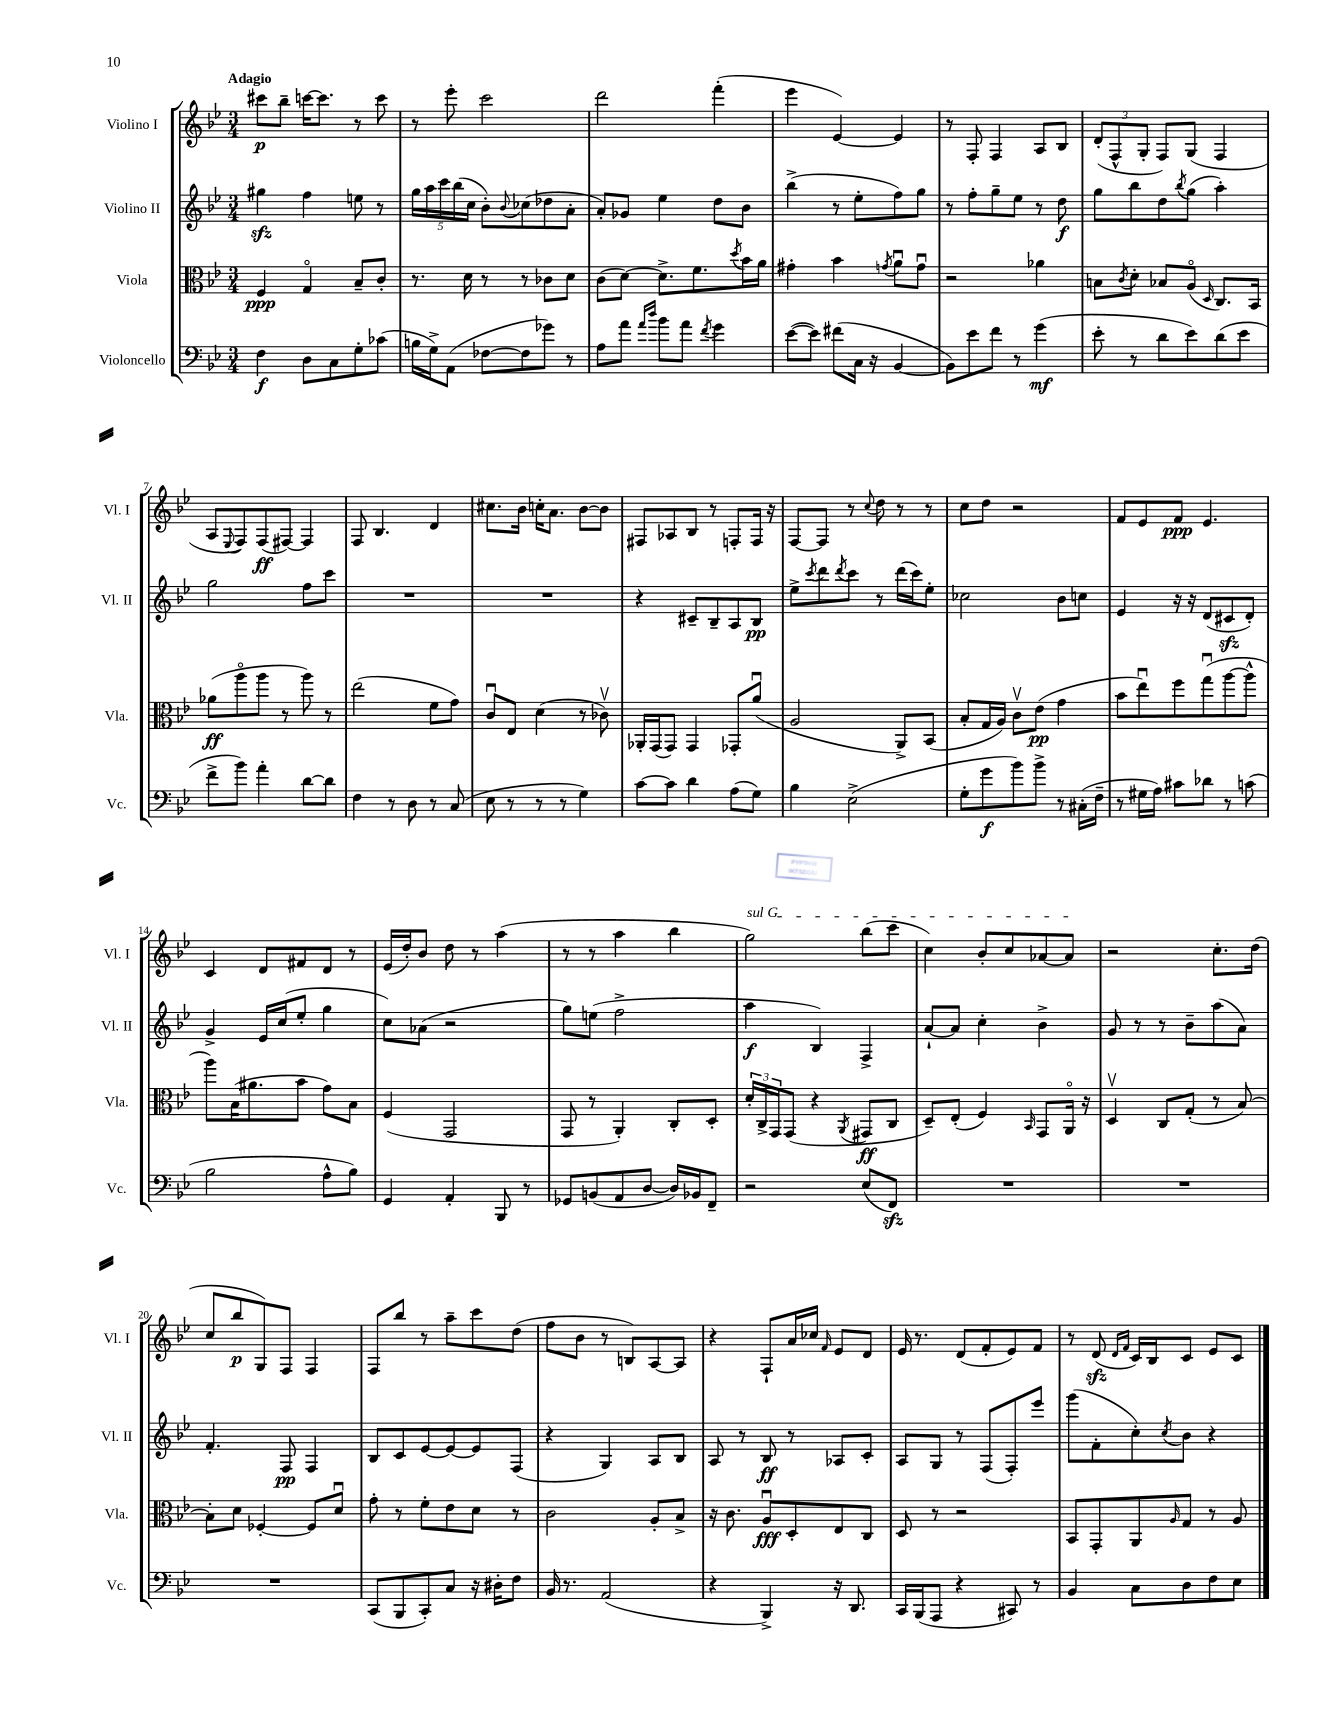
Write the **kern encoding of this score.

**kern	**dynam	**kern	**dynam	**kern	**dynam	**kern	**dynam
*part4	*part4	*part3	*part3	*part2	*part2	*part1	*part1
*staff4	*staff4	*staff3	*staff3	*staff2	*staff2	*staff1	*staff1
*I"Violoncello	*	*I"Viola	*	*I"Violino II	*	*I"Violino I	*
*I'Vc.	*	*I'Vla.	*	*I'Vl. II	*	*I'Vl. I	*
*clefF4	*	*clefC3	*	*clefG2	*	*clefG2	*
*k[b-e-]	*	*k[b-e-]	*	*k[b-e-]	*	*k[b-e-]	*
*M3/4	*	*M3/4	*	*M3/4	*	*M3/4	*
=1	=1	=1	=1	=1	=1	=1	=1
!	!	!	!	!	!	!LO:TX:a:B:t=Adagio	!
4F\	f	4F/	ppp	4gg#Xzz\	.	8ccc#X\L	p
.	.	.	.	.	.	8bb-~\J	.
8D\L	.	4G/	.	4ff\	.	[16cccn\KL	.
.	.	.	.	.	.	8.ccc\J]	.
8C\	.	.	.	.	.	.	.
8G'\	.	8B-~/L	.	8een\	.	8r	.
(8c-X\J	.	8c'/J	.	8r	.	8ccc\	.
=2	=2	=2	=2	=2	=2	=2	=2
16Bn\LL	.	8.r	.	20gg\LL	.	8r	.
.	.	.	.	20aa\	.	.	.
16G^\J)	.	.	.	.	.	.	.
.	.	.	.	20ccc\	.	.	.
(8AA\J	.	.	.	.	.	8eee-'\	.
.	.	.	.	(20bb-\	.	.	.
.	.	16d\	.	.	.	.	.
.	.	.	.	20cc\JJ	.	.	.
[8F-X\L	.	8r	.	8b-'\L)	.	2ccc\	.
.	.	.	.	8qqb-/	.	.	.
8F-\]	.	8r	.	(8cc-X\	.	.	.
8g-X\J)	.	8c-X\L	.	8dd-X\	.	.	.
8r	.	8d\J	.	8a'\J	.	.	.
=3	=3	=3	=3	=3	=3	=3	=3
8A\L	.	(8c\L	.	8a'/L)	.	2ddd\	.
8a\J	.	[8d\J)	.	8g-X/J	.	.	.
16qqa/LL	.	.	.	.	.	.	.
16qqdd/JJ	.	.	.	.	.	.	.
8b-\L	.	8.d^\L]	.	4ee-\	.	.	.
8a\J	.	.	.	.	.	.	.
.	.	8.f\	.	.	.	.	.
8qf/	.	.	.	.	.	.	.
4g\	.	.	.	8dd\L	.	(4fff'\	.
.	.	8qdd/	.	.	.	.	.
.	.	16b-\L	.	8b-\J	.	.	.
.	.	16a\JJ	.	.	.	.	.
=4	=4	=4	=4	=4	=4	=4	=4
([8e-\L	.	4g#X'\	.	(4bb-^\	.	4eee-\	.
8e-\J])	.	.	.	.	.	.	.
(8f#X\L	.	4b-\	.	8r	.	[4e-/)	.
16C\Jk	.	.	.	8ee-'\L	.	.	.
16r	.	.	.	.	.	.	.
.	.	8qgn/	.	.	.	.	.
[4BB-/	.	8au\L	.	8ff\)	.	4e-/]	.
.	.	8gu\J	.	8gg\J	.	.	.
=5	=5	=5	=5	=5	=5	=5	=5
8BB-\L])	.	2r	.	8r	.	8r	.
8e-\	.	.	.	8ff'\L	.	8F'/	.
8f\J	.	.	.	8gg~\	.	4F/	.
8r	.	.	.	8ee-\J	.	.	.
(4g\	mf	4a-X\	.	8r	.	8A/L	.
.	.	.	.	8dd\	f	8B-/J	.
=6	=6	=6	=6	=6	=6	=6	=6
8e-'\	.	8Bn\L	.	8gg\L	.	(12d'/L	.
.	.	.	.	.	.	12F^^/	.
.	.	8qc/	.	.	.	.	.
8r	.	8d'\J	.	8bb-\	.	.	.
.	.	.	.	.	.	12G'/J	.
8d\L	.	8B-X/L	.	8dd\	.	8F/L)	.
.	.	.	.	8qbb-/	.	.	.
8e-\)	.	(8A/J	.	(8gg\J	.	(8G/J	.
.	.	16qqD/	.	.	.	.	.
(8d\	.	8.C/L)	.	4aa'\)	.	4F/	.
8e-\J	.	.	.	.	.	.	.
.	.	16BB-/Jk	.	.	.	.	.
!!LO:LB:g=z
=7	=7	=7	=7	=7	=7	=7	=7
8f^\L	.	(8a-X\L	ff	2gg\	.	8A/L	.
.	.	.	.	.	.	8qqE-/	.
8b-\J)	.	8aa\	.	.	.	8F/)	.
4a'\	.	8aa\J	.	.	.	(8F/	ff
.	.	8r	.	.	.	[8F#X/J)	.
[8d\L	.	8aa\)	.	8ff\L	.	4F#/]	.
8d\J]	.	8r	.	8ccc\J	.	.	.
=8	=8	=8	=8	=8	=8	=8	=8
4F\	.	(2ee-\	.	2.r	.	8F/	.
.	.	.	.	.	.	4.B-/	.
8r	.	.	.	.	.	.	.
8D\	.	.	.	.	.	.	.
8r	.	8f\L	.	.	.	4d/	.
(8C/	.	8g\J)	.	.	.	.	.
=9	=9	=9	=9	=9	=9	=9	=9
8E-\	.	8cu/L	.	2.r	.	8.cc#X\L	.
8r	.	8E-/J	.	.	.	.	.
.	.	.	.	.	.	16b-\Jk	.
8r	.	(4d\	.	.	.	16ccn'\KL	.
.	.	.	.	.	.	8.a\J	.
8r	.	.	.	.	.	.	.
4G\)	.	8r	.	.	.	[8b-\L	.
.	.	8c-Xv\)	.	.	.	8b-\J]	.
=10	=10	=10	=10	=10	=10	=10	=10
[8c\L	.	16AA-X'/LL	.	4r	.	8F#X/L	.
.	.	(16GG/J	.	.	.	.	.
8c\J]	.	8GG/J)	.	.	.	8A-X/	.
4d\	.	4GG/	.	8c#X~/L	.	8B-/J	.
.	.	.	.	8B-~/	.	8r	.
(8A\L	.	8GG-X'/L	.	8A/	.	8Fn'/L	.
8G\J)	.	(8au/J	.	8B-/J	pp	16F/Jk	.
.	.	.	.	.	.	16r	.
=11	=11	=11	=11	=11	=11	=11	=11
4B-\	.	2A/	.	8ee-^\L	.	[8F/L	.
.	.	.	.	8qccc/	.	.	.
.	.	.	.	8ddd\	.	8F/J]	.
.	.	.	.	8qddd/	.	.	.
(2E-^\	.	.	.	8ccc\J	.	8r	.
.	.	.	.	.	.	8qqcc/	.
.	.	.	.	8r	.	8dd\	.
.	.	8AA^/L)	.	(16ddd\LL	.	8r	.
.	.	.	.	16ccc\J)	.	.	.
.	.	(8BB-/J	.	8ee-'\J	.	8r	.
=12	=12	=12	=12	=12	=12	=12	=12
8G'\L	.	8B-'/L	.	2cc-X\	.	8cc\L	.
8g\	f	16G/L	.	.	.	8dd\J	.
.	.	16A/JJ)	.	.	.	.	.
8b-\)	.	8cv\L	.	.	.	2r	.
8b-^\J	.	(8e-\J	pp	.	.	.	.
8r	.	4g\	.	8b-\L	.	.	.
(16C#X'\LL	.	.	.	8ccn\J	.	.	.
16F~\JJ	.	.	.	.	.	.	.
=13	=13	=13	=13	=13	=13	=13	=13
8r	.	8b-\L	.	4e-/	.	8f/L	.
16G#X\LL	.	8ee-u\)	.	.	.	8e-/	.
16A\JJ)	.	.	.	.	.	.	.
8c#X\L	.	8ff\	.	16r	.	8f/J	ppp
.	.	.	.	16r	.	.	.
8d-X\J	.	(8ggu\	.	(8d/L	.	4.e-/	.
8r	.	[8aa\	.	8c#Xzz/	.	.	.
(8cn\	.	8aa^^\J]	.	8d'/J)	.	.	.
!!LO:LB:g=z
=14	=14	=14	=14	=14	=14	=14	=14
2B-\	.	8aa\L)	.	4g^/	.	4c/	.
.	.	(16B-\K	.	.	.	.	.
.	.	8.a#X\	.	.	.	.	.
.	.	.	.	16e-/LL	.	8d/L	.
.	.	.	.	(16cc/J	.	.	.
.	.	8b-\J	.	8ee-'/J	.	8f#X/	.
8A^^\L	.	8g\L)	.	4gg\	.	8d/J	.
8B-\J)	.	8B-\J	.	.	.	8r	.
=15	=15	=15	=15	=15	=15	=15	=15
4GG/	.	(4F/	.	8cc\L)	.	(16e-/LL	.
.	.	.	.	.	.	16dd'/J)	.
.	.	.	.	(8a-X\J	.	8b-/J	.
4AA'/	.	2GG/	.	2r	.	8dd\	.
.	.	.	.	.	.	8r	.
8BBB-/	.	.	.	.	.	(4aa\	.
8r	.	.	.	.	.	.	.
=16	=16	=16	=16	=16	=16	=16	=16
8GG-X/L	.	8GG/	.	8gg\L)	.	8r	.
(8BBn/	.	8r	.	(8een\J	.	8r	.
8AA/	.	4AA'/)	.	2ff^\	.	4aa\	.
[8D/J	.	.	.	.	.	.	.
16D/LL])	.	8C'/L	.	.	.	4bb-\	.
16BB-X/J	.	.	.	.	.	.	.
8FF~/J	.	8D'/J	.	.	.	.	.
=17	=17	=17	=17	=17	=17	=17	=17
!	!	!	!	!	!	!LO:TX:a:i:t=sul G	!
2r	.	24d'/LL	.	4aa\	f	2gg\)	.
.	.	24C^/	.	.	.	.	.
.	.	24GG/J	.	.	.	.	.
.	.	(8GG/J	.	.	.	.	.
.	.	4r	.	4B-/)	.	.	.
.	.	8qAA/	.	.	.	.	.
(8E-/L	.	8GG#X/L	ff	4F^/	.	(8bb-\L	.
8FFzz/J)	.	8C/J	.	.	.	8ccc\J	.
=18	=18	=18	=18	=18	=18	=18	=18
2.r	.	8D~/L)	.	[8a`/L	.	4cc\)	.
.	.	(8E-'/J	.	8a/J]	.	.	.
.	.	4F/)	.	4cc'\	.	8b-'/L	.
.	.	.	.	.	.	8cc/	.
.	.	16qqBB-/	.	.	.	.	.
.	.	8GG/L	.	4b-^\	.	[8a-X/	.
.	.	16AA/Jk	.	.	.	8a-/J]	.
.	.	16r	.	.	.	.	.
=19	=19	=19	=19	=19	=19	=19	=19
2.r	.	4Dv/	.	8g/	.	2r	.
.	.	.	.	8r	.	.	.
.	.	8C/L	.	8r	.	.	.
.	.	(8G'/J	.	8b-~\L	.	.	.
.	.	8r	.	(8aa\	.	8.cc'\L	.
.	.	[8B-/)	.	8a\J)	.	.	.
.	.	.	.	.	.	(16dd\Jk	.
!!LO:LB:g=z
=20	=20	=20	=20	=20	=20	=20	=20
2.r	.	8B-'\L]	.	4.f'/	.	8cc/L	.
.	.	8d\J	.	.	.	8bb-/	p
.	.	[4F-X'/	.	.	.	8G/)	.
.	.	.	.	8F/	pp	8F/J	.
.	.	8F-/L]	.	4F/	.	4F/	.
.	.	8du/J	.	.	.	.	.
=21	=21	=21	=21	=21	=21	=21	=21
(8CC/L	.	8g'\	.	8B-/L	.	8F/L	.
8BBB-/	.	8r	.	8c/	.	8bb-/J	.
8CC'/)	.	8f'\L	.	[8e-/	.	8r	.
8C/J	.	8e-\	.	8e-/_	.	8aa~\L	.
16r	.	8d\J	.	8e-/]	.	8ccc\	.
16D#X'\KL	.	.	.	.	.	.	.
8F\J	.	8r	.	(8F/J	.	(8dd\J	.
=22	=22	=22	=22	=22	=22	=22	=22
16BB-/	.	2c\	.	4r	.	8ff\L	.
8.r	.	.	.	.	.	.	.
.	.	.	.	.	.	8b-\J	.
(2AA/	.	.	.	4G/)	.	8r	.
.	.	.	.	.	.	8Bn/L)	.
.	.	8A'/L	.	8A/L	.	[8A/	.
.	.	8B-^/J	.	8B-/J	.	8A/J]	.
=23	=23	=23	=23	=23	=23	=23	=23
4r	.	16r	.	8A/	.	4r	.
.	.	8.c\	.	.	.	.	.
.	.	.	.	8r	.	.	.
4BBB-^/)	.	8Au/L	fff	8B-/	ff	8F`/L	.
.	.	8D'/	.	8r	.	16a/L	.
.	.	.	.	.	.	16cc-X/JJ	.
.	.	.	.	.	.	16qqf/	.
16r	.	8E-/	.	8A-X/L	.	8e-/L	.
8.DD/	.	.	.	.	.	.	.
.	.	8C/J	.	8c'/J	.	8d/J	.
=24	=24	=24	=24	=24	=24	=24	=24
16CC/LL	.	8D/	.	8A/L	.	16e-/	.
(16BBB-/J	.	.	.	.	.	8.r	.
8AAA/J	.	8r	.	8G/J	.	.	.
4r	.	2r	.	8r	.	(8d/L	.
.	.	.	.	(8F/L	.	8f'/	.
8CC#X/)	.	.	.	8F'/)	.	8e-/)	.
8r	.	.	.	8eee-/J	.	8f/J	.
=25	=25	=25	=25	=25	=25	=25	=25
4BB-/	.	8BB-/L	.	(8ggg\L	.	8r	.
.	.	8GG'/	.	8f'\	.	(8dzz/	.
.	.	.	.	.	.	16qqd/LL	.
.	.	.	.	.	.	16qqf/JJ	.
8C\L	.	8AA/	.	8cc'\)	.	16c/LL)	.
.	.	.	.	.	.	16B-/J	.
.	.	16qqA/	.	8qcc/	.	.	.
8D\	.	8G/J	.	8b-\J	.	8c/J	.
8F\	.	8r	.	4r	.	8e-/L	.
8E-\J	.	8A/	.	.	.	8c/J	.
==	==	==	==	==	==	==	==
*-	*-	*-	*-	*-	*-	*-	*-
